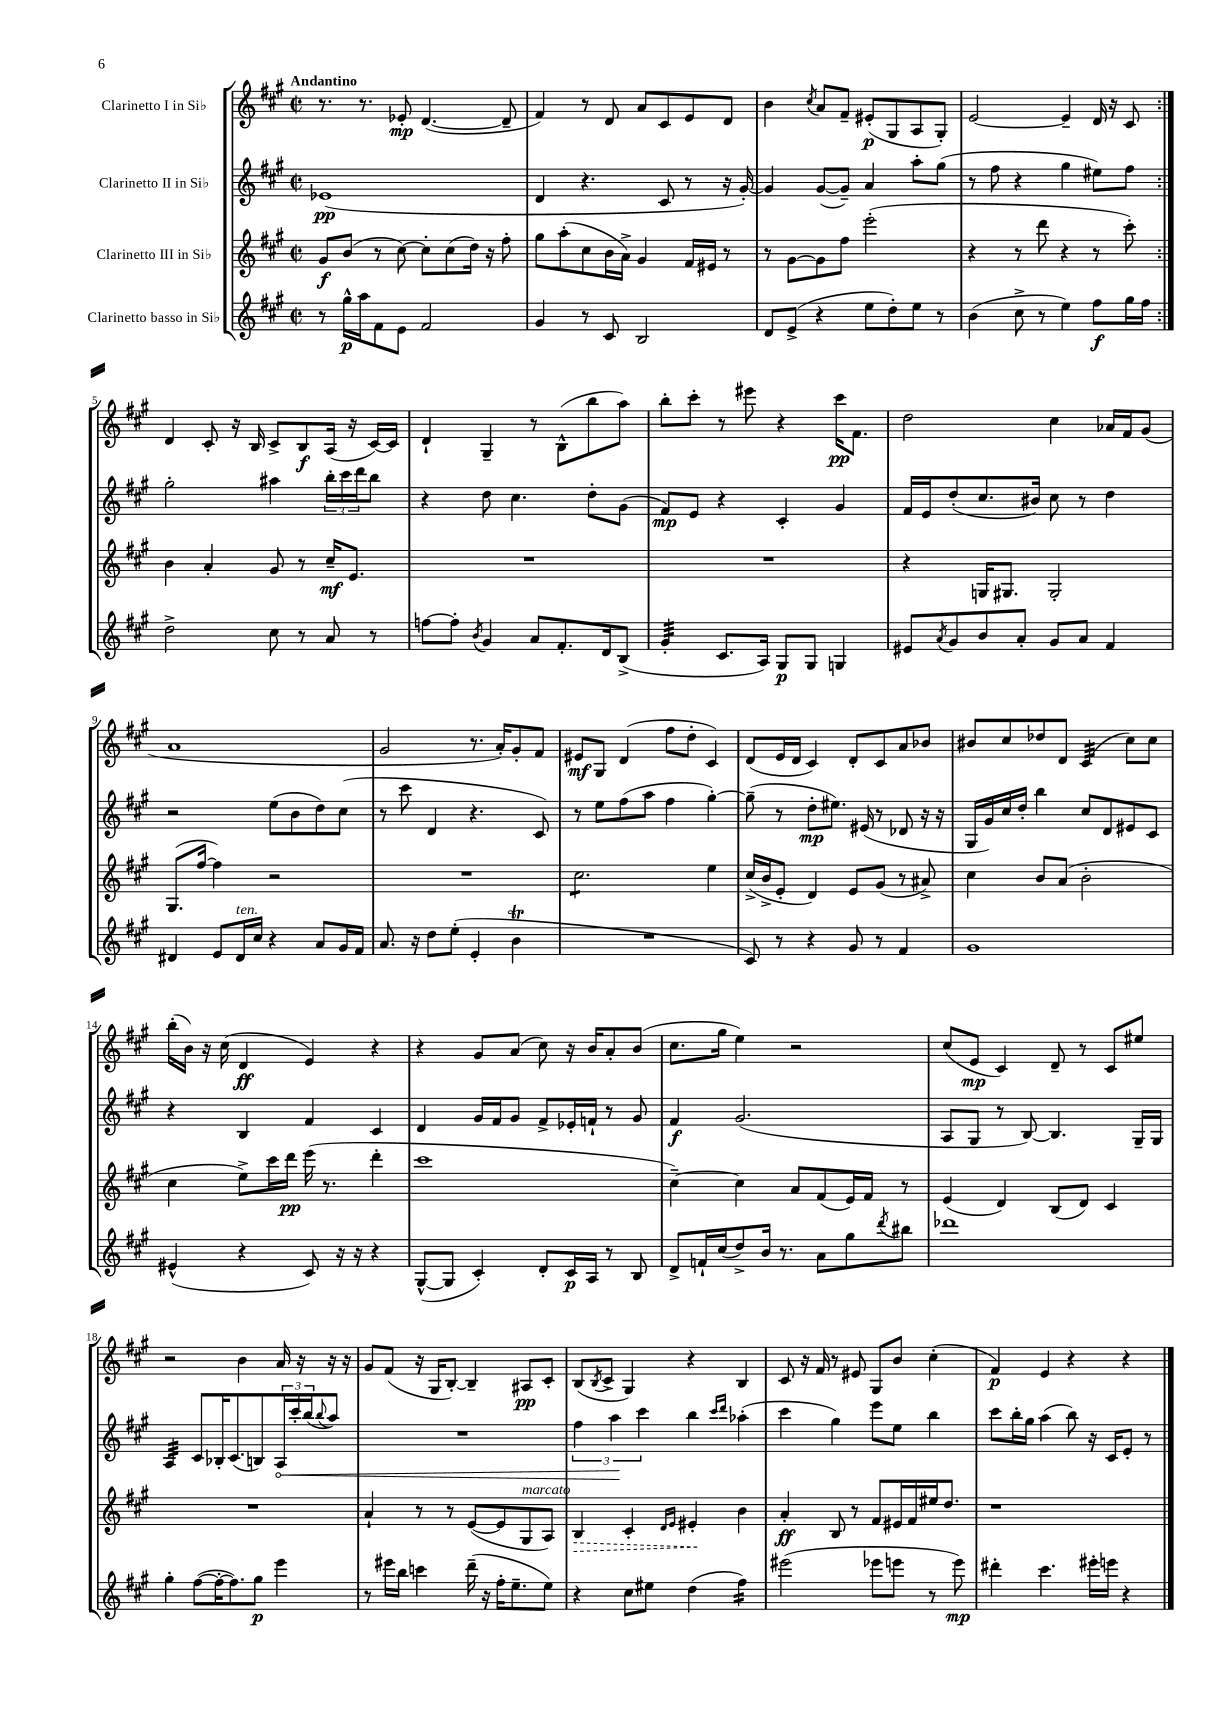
<<
\new StaffGroup <<
\new Staff = "s0" \with { instrumentName = "Clarinetto I in Sib" } {
    \clef treble \key a \major \defaultTimeSignature \time 2/2 \tempo "Andantino"
    \repeat volta 2 { r8. r8. ees'8-.\mp d'4.~( d'8-- |
    fis'4) r8 d'8 a'8 cis'8 e'8 d'8 |
    b'4 \acciaccatura { cis''8 } a'8 fis'8-- eis'8-.\p( gis8 a8 gis8-.) |
    e'2~ e'4-- d'16 r16 cis'8 | }
    d'4 cis'8-. r16 b16 cis'8-> b8\f a16( r16 cis'16~) cis'16 |
    d'4-! gis4-- r8 b8-^( b''8 a''8) |
    b''8-. cis'''8-. r8 eis'''8 r4 cis'''16\pp fis'8. |
    d''2 cis''4 aes'16 fis'16 gis'8( |
    a'1 |
    gis'2 r8. a'16-.) gis'8-. fis'8 |
    eis'8\mf gis8 d'4( fis''8 d''8-. cis'4) |
    d'8( e'16 d'16 cis'4) d'8-. cis'8 a'8 bes'8 |
    bis'8 cis''8 des''8 d'8 cis'4:32( cis''8) cis''8 |
    b''16-.( b'16) r16 cis''16( d'4\ff e'4) r4 |
    r4 gis'8 a'8( cis''8) r16 b'16 a'8-. b'8( |
    cis''8. gis''16 e''4) r2 |
    cis''8( e'8\mp cis'4) d'8-- r8 cis'8 eis''8 |
    r2 b'4 a'16 r16 r16 r16 |
    gis'8 fis'8( r16 gis16 b8~-.) b4-- ais8\pp cis'8-. |
    b8( \acciaccatura { b8 } cis'8-> gis4) r4 b4 |
    cis'8 r16 fis'16 r8 eis'8 gis8 b'8 cis''4-.( |
    fis'4\p) e'4 r4 r4 \bar "|." |
}
\new Staff = "s1" \with { instrumentName = "Clarinetto II in Sib" } {
    \clef treble \key a \major \defaultTimeSignature \time 2/2
    \repeat volta 2 { ees'1\pp( |
    d'4 r4. cis'8 r8 r16 gis'16~-.) |
    gis'4 gis'8~( gis'8--) a'4 a''8-. gis''8( |
    r8 fis''8 r4 gis''4 eis''8) fis''8 | }
    gis''2-. ais''4 \tuplet 3/2 { b''16-. cis'''16 d'''16 } b''8 |
    r4 d''8 cis''4. d''8-. gis'8( |
    fis'8\mp) e'8 r4 cis'4-. gis'4 |
    fis'16 e'16 d''8-.( cis''8. bis'16) cis''8 r8 d''4 |
    r2 e''8( b'8 d''8) cis''8( |
    r8 cis'''8 d'4 r4. cis'8) |
    r8 e''8 fis''8( a''8 fis''4 gis''4~-.) |
    gis''8--( r8 d''8-.\mp eis''8.) eis'16( r8 des'8 r16 r16 |
    gis16 gis'16) cis''16 d''16-. b''4 cis''8 d'8 eis'8 cis'8 |
    r4 b4 fis'4 cis'4 |
    d'4 gis'16 fis'16 gis'8 fis'8-> ees'16-. f'16-! r8 gis'8 |
    fis'4\f gis'2.( |
    a8 gis8 r8 b8~) b4. gis16-- gis16 |
    a4:32 cis'8 bes16-. cis'8.( b8) \tuplet 3/2 { \once \override Hairpin.circled-tip = ##t a16\< cis'''16-. b''16( } \appoggiatura { b''8 } a''8) |
    R1 |
    \tuplet 3/2 { fis''4 a''4\! cis'''4 } b''4 \grace { cis'''16 d'''16 } aes''4-.( |
    cis'''4 gis''4) e'''8 e''8 b''4 |
    cis'''8 b''16-. gis''16 a''4( b''8) r16 cis'16 e'8-. r8 \bar "|." |
}
\new Staff = "s2" \with { instrumentName = "Clarinetto III in Sib" } {
    \clef treble \key a \major \defaultTimeSignature \time 2/2
    \repeat volta 2 { gis'8\f b'8( r8 cis''8~) cis''8-. cis''8( d''16) r16 fis''8-. |
    gis''8 a''8-.( cis''8 b'16 a'16->) gis'4 fis'16 eis'16 r8 |
    r8 gis'8~ gis'8 fis''8 e'''2-.( |
    r4 r8 d'''8 r4 r8 cis'''8-.) | }
    b'4 a'4-. gis'8 r8 cis''16--\mf e'8. |
    R1 |
    R1 |
    r4 g16 gis8. gis2-. |
    gis8.( fis''16~ fis''4) r2 |
    R1 |
    cis''2.:8 e''4 |
    cis''16->( b'16-> e'8-. d'4) e'8 gis'8( r8 ais'8->) |
    cis''4 b'8 a'8( b'2-. |
    cis''4 e''8->) cis'''16 d'''16\pp e'''16( r8. d'''4-. |
    cis'''1 |
    cis''4~--) cis''4 a'8 fis'8( e'16) fis'16 r8 |
    e'4( d'4) b8( d'8) cis'4 |
    R1 |
    a'4-! r8 r8 e'8~( e'8 gis8^\markup { \italic "marcato" } a8) |
    \once \override Hairpin.style = #'dashed-line b4\> cis'4-. \grace { d'16 e'16 } eis'4-.\! b'4 |
    a'4-.\ff b8 r8 fis'8 eis'16 fis'16 eis''16 d''8. |
    r1 \bar "|." |
}
\new Staff = "s3" \with { instrumentName = "Clarinetto basso in Sib" } {
    \clef treble \key a \major \defaultTimeSignature \time 2/2
    \repeat volta 2 { r8 gis''16-^\p a''16 fis'8 e'8 fis'2 |
    gis'4 r8 cis'8 b2 |
    d'8 e'8->( r4 e''8 d''8-.) e''8 r8 |
    b'4( cis''8-> r8 e''4) fis''8\f gis''16 fis''16 | }
    d''2-> cis''8 r8 a'8 r8 |
    f''8~ f''8-. \acciaccatura { b'8 } gis'4 a'8 fis'8.-. d'16 b8->( |
    gis'4:32-. cis'8. a16) gis8\p gis8 g4 |
    eis'8 \acciaccatura { a'8 } gis'8 b'8 a'8-. gis'8 a'8 fis'4 |
    dis'4 e'8 dis'16^\markup { \italic "ten." } cis''16 r4 a'8 gis'16 fis'16 |
    a'8. r16 d''8 e''8-.( e'4-. b'4\trill |
    R1 |
    cis'8) r8 r4 gis'8 r8 fis'4 |
    gis'1 |
    eis'4-^( r4 cis'8) r16 r16 r4 |
    gis8~-^( gis8 cis'4-.) d'8-. cis'16\p a16 r8 b8 |
    d'8-> f'16-! cis''16( d''8->) b'16 r8. a'8 gis''8 \acciaccatura { d'''8 } bis''8 |
    des'''1 |
    gis''4-. fis''8~( fis''16~-. fis''8.) gis''8\p e'''4 |
    r8 eis'''16 b''16 c'''4 d'''16--( r16 fis''16-. e''8.-- e''8) |
    r4 cis''8 eis''8 d''4( fis''4:16) |
    eis'''2( ees'''8 e'''8 r8 e'''8\mp) |
    dis'''4-. cis'''4. eis'''16-. e'''16 r4 \bar "|." |
}
>>
>>
